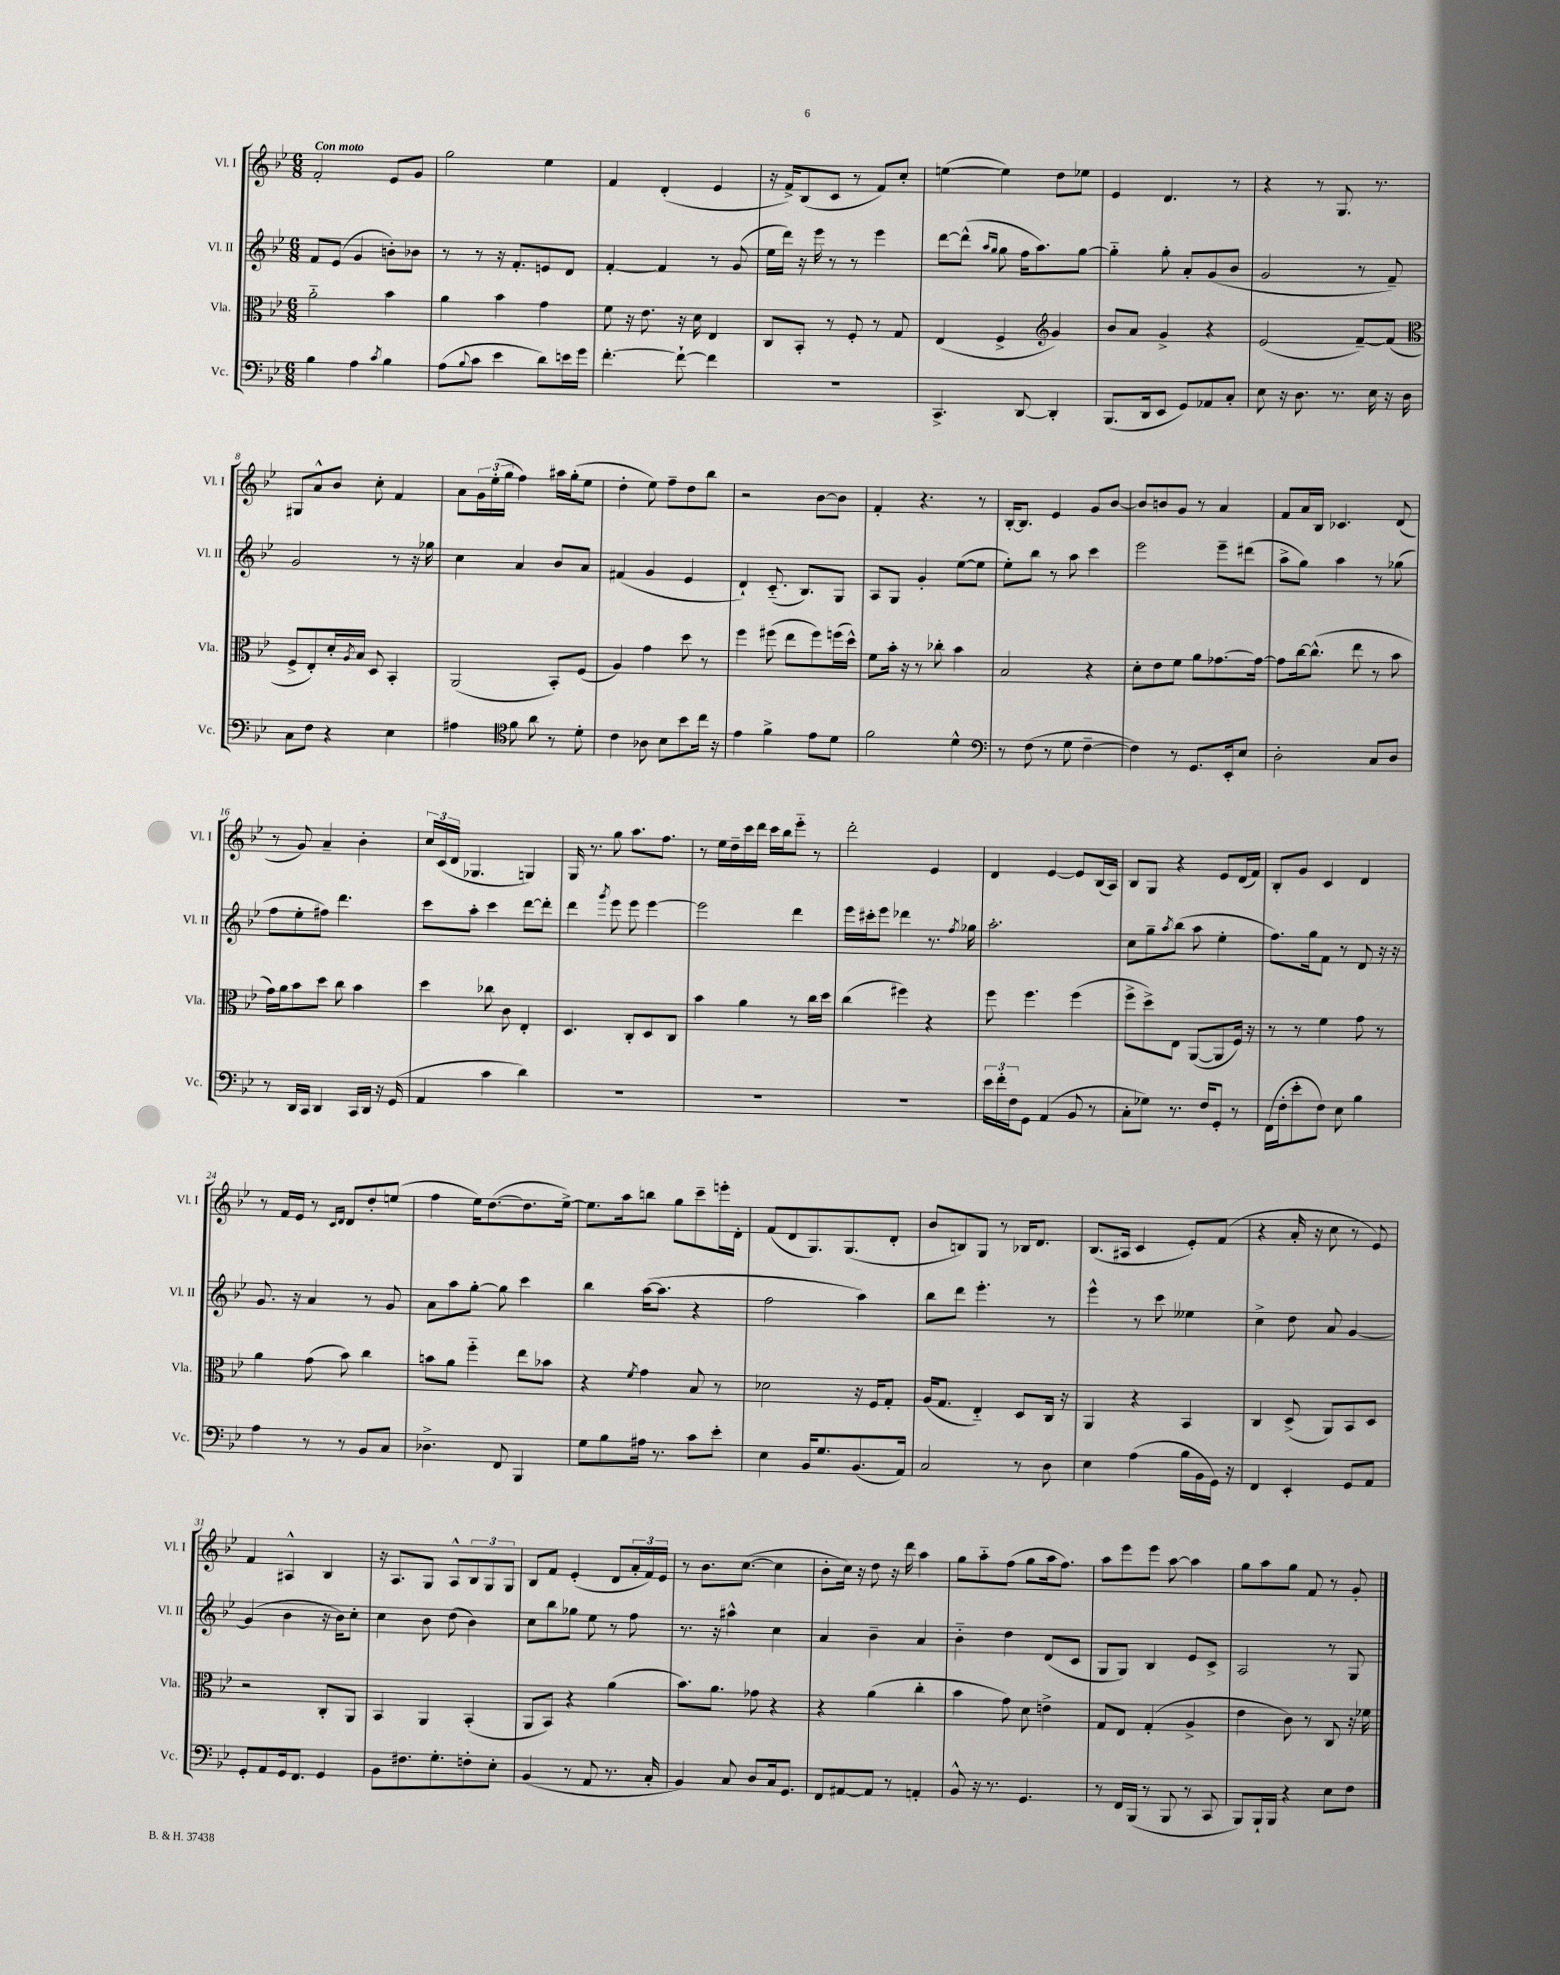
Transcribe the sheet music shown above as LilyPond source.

<<
\new StaffGroup <<
\new Staff = "s0" \with { instrumentName = "Vl. I" shortInstrumentName = "Vl. I" } {
    \clef treble \key bes \major \numericTimeSignature \time 6/8 \tempo "Con moto"
    f'2-. ees'8 g'8 |
    g''2 ees''4 |
    f'4 d'4-.( ees'4 |
    r16 f'16->) bes8( c'8 r8 f'8) c''8-. |
    e''4~( e''4) d''8 ees''8 |
    ees'4 d'4. r8 |
    r4 r8 g8. r8. |
    gis8 a'8-^ bes'8 c''8-. f'4 |
    a'8 \tuplet 3/2 { g'16 ees''16-.( g''16 } f''4) ais''16 g''16-.( ees''8 |
    d''4-. ees''8) f''8-- d''8 bes''8 |
    r2 bes'8~ bes'8 |
    f'4-. r4. r8 |
    bes16~-. bes8. ees'4 g'8 bes'8~ |
    bes'8 b'8 g'8 r8 a'4 |
    f'8 a'16 bes16 ces'4. d'8( |
    r8 g'8) a'4-- bes'4-. |
    \tuplet 3/2 { c''16 c'16( d'16 } ges4. g4) |
    g16 r8. g''8 a''8. f''8. |
    r8 ees''16 d''16-- c'''16 d'''16 c'''16 bes''16 ees'''8-_ r8 |
    d'''2-. ees'4 |
    d'4 ees'4~ ees'8 bes16( a16) |
    bes8 g8 r4 ees'8 d'16( f'16) |
    bes8-. g'8 c'4 d'4 |
    r8 f'16 ees'16 r8 \grace { c'16 d'16 } d'8 d''8-. e''8( |
    f''4 ees''16) d''8.~( d''8. ees''16~->) |
    ees''8. a''16 b''8 g''8 c'''8-- e'''16-. d'16-. |
    f'8( d'8 g8.) g8.( d'8-. |
    bes'8 b8) g8 r8 bes16 d'8. |
    bes8.( ais16 c'4 ees'8-.) f'8( |
    r4 a'16-. r16 c''8 r8 ees'8) |
    f'4 ais4-^ bes4 |
    r16 a8. g8 a8-^ \tuplet 3/2 { bes8 g8 g8 } |
    bes8 f'8 ees'4-.( d'8 \tuplet 3/2 { a'16-. f'16) ees'16 } |
    r8 bes'8. c''8.~( c''4 |
    bes'8-. c''16) r16 d''8 r16 d'''16 a''4 |
    g''8 a''8-_ f''8( g''8 a''16 f''8.) |
    a''8 ees'''8 ees'''8 a''8~ a''4 |
    g''8 a''8 g''8 f'8 r8 g'8-. \bar "|." |
}
\new Staff = "s1" \with { instrumentName = "Vl. II" shortInstrumentName = "Vl. II" } {
    \clef treble \key bes \major \numericTimeSignature \time 6/8
    f'8 ees'8( g'4 b'8-.) bes'8 |
    r8 r8 r16 f'8.-. e'8 d'8 |
    f'4~-. f'4 r8 g'8( |
    ees''16 d'''16) r16 ees'''16 r8 r8 ees'''4 |
    d'''8~ d'''8-^( \grace { a''16 g''16 } g''8 f''16 a''8.) g''8~ |
    g''4-_ g''8-. a'8-. g'8( bes'8 |
    g'2 r8 f'8--) |
    g'2 r8 r16 ges''16 |
    c''4 a'4 bes'8 a'8 |
    fis'4( g'4 ees'4 |
    d'4-!) c'8.-_( bes8.) g8 |
    a8 g8 g'4-. ees''8~( ees''8 |
    ees''8-.) bes''8 r8 a''8 c'''4 |
    ees'''2 ees'''8-- dis'''8( |
    a''8-> g''8) a''4 r8 ges''8( |
    f''8 ees''8-. fis''8) d'''4. |
    c'''8 a''8-. c'''4 d'''8~ d'''8-. |
    d'''4 \acciaccatura { g'''8 } ees'''8 ees'''8 ees'''4~ |
    ees'''2 d'''4 |
    ees'''16 cis'''16-. ees'''8 des'''4 r8. \acciaccatura { f''8 } ges''16 |
    a''2.-. |
    c''8 g''8-- \acciaccatura { a''8 } bes''8( a''8 ees''4-. |
    f''8.) g''16 f'8 r8 d'8 r16 r16 |
    g'8. r16 a'4 r8 g'8 |
    a'8 a''8 g''8~-. g''8 c'''4 |
    bes''4 a''16~( a''8. r4 |
    f''2 a''4) |
    bes''8 d'''8 ees'''4.-. r8 |
    ees'''4-^ r8 c'''8 eeses''4 |
    c''4-> d''8 a'8 g'4~ |
    g'4( bes'4 r16 bes'16) c''8-. |
    c''4 bes'8 d''8( bes'4) |
    c''8 bes''8 ges''8 ees''8 r8 f''8 |
    r8. r16 ais''4-^ c''4 |
    a'4 bes'4-- a'4 |
    bes'4-_ d''4 d'8( c'8 |
    g8 g8) bes4 ees'8 c'8-> |
    a2 r8 g8 \bar "|." |
}
\new Staff = "s2" \with { instrumentName = "Vla." shortInstrumentName = "Vla." } {
    \clef alto \key bes \major \numericTimeSignature \time 6/8
    a'2-_ bes'4 |
    a'4 bes'4 g'4 |
    f'8 r16 ees'8. r16 d'16 ees4 |
    c8 bes,8-. r8 f8-. r8 g8 |
    ees4( f4-> \clef treble g'4) |
    bes'8 a'8 g'4-> r4 |
    ees'2( f'8~--) f'8( |
    \clef alto f8-> ees8-.) d'16-. \acciaccatura { a8 } bes16 d8 bes,4-. |
    a,2( bes,8-.) f8( |
    a4) g'4 d''8 r8 |
    f''4 fis''8( ees''8 fis''8) f''16( d''16-^) |
    f'8 bes'16-. r16 r8 ces''8-. bes'4 |
    bes2 r4 |
    d'8-. ees'8 f'8 a'8 ges'8.~ ges'16~ |
    ges'8 c''16~ c''8.-^( ees''8 r8 bes'8 |
    g'16) a'16 bes'8 d''8 c''8 bes'4 |
    d''4 ces''8 c'8 ees4-. |
    d4. c8-. d8 c8 |
    bes'4 a'4 r8 c''16 d''16 |
    c''4( fis''4) r4 |
    f''8 f''4. f''4( |
    f''8-> d''8->) ees8 a,8~( a,8 f16) r16 |
    r8 r8 f'4 g'8 r8 |
    a'4 g'8( bes'8) c''4 |
    b'8 a'8 f''4-_ ees''8 bes'8 |
    r4 \acciaccatura { f'8 } g'4 bes8 r8 |
    des'2 r16 f16 g8-. |
    a16( g8. ees4-_) d8 c16 r16 |
    a,4 r4 bes,4 |
    c4 d8->( a,8) bes,8 d8 |
    r2 c8-. a,8 |
    bes,4 a,4 bes,4-.( |
    a,8 bes,8) r4 a'4( |
    bes'8.) a'8. ges'8 r4 |
    r4 a'4( c''4-. |
    bes'4 g'8) d'8 e'4-> |
    g8 ees8 g4-.( a4-> |
    ees'4 c'8) r8 c8 r16 fes'16 \bar "|." |
}
\new Staff = "s3" \with { instrumentName = "Vc." shortInstrumentName = "Vc." } {
    \clef bass \key bes \major \numericTimeSignature \time 6/8
    bes4 a4 \acciaccatura { c'8 } bes4 |
    a8( \appoggiatura { bes8 } c'8 ees'4 d'8) e'16 g'16 |
    f'4.~-. f'8~-! f'4 |
    R2. |
    c,4.-> d,8~ d,4-. |
    bes,,8.( d,16 ees,8 g,8) aes,8 c8-. |
    ees8 r16 d8. r8. ees16 r16 d16 |
    c8 f8 r4 ees4 |
    ais4 \clef tenor f'8 a'8 r8 d'8-. |
    c'4 aes8 bes8 bes'8 c''16 r16 |
    ees'4 f'4-> ees'8 d'8 |
    f'2 d'4-^ |
    \clef bass r8 f8( r8 g8 f4~-- |
    f4) r8 g,8. ees,16-. ees8 |
    d2-. c8 d8 |
    r8 d,16 c,16 d,4 c,16 d,16 r16 g,16( |
    a,4 c'4 d'4) |
    R2. |
    R2. |
    R2. |
    \tuplet 3/2 { ees'16 f'16-. f16 } g,8 a,4( bes,8 r8 |
    c8-. ges8) r8. f16 g,8-. r8 |
    f,16( f16-. ees'8-. f8) ees8 bes4 |
    a4 r8 r8 bes,8 c8 |
    des4.-> f,8 bes,,4 |
    g8 bes8 ais16 r8. c'8 ees'8-. |
    ees4 bes,16 g8. bes,8.( a,16) |
    c2 r8 d8 |
    ees4 a4( bes16 bes,16 g,16) r16 |
    f,4 ees,4-. g,8 a,8 |
    g,8-. a,8 g,16 f,8. g,4 |
    bes,8 fis8. g8.-. f8-. ees8-. |
    bes,4( r8 a,8 r8. c16-. |
    bes,4) c8 d8 c16 g,8. |
    f,8 ais,8~ ais,8 r8 a,4-. |
    bes,8-^ r16 r8. g,4. |
    r8 f,16 bes,,16( r8 bes,,8 r8 c,8 |
    bes,,8) bes,,16-! bes,,16 r4 ees8 f8 \bar "|." |
}
>>
>>
